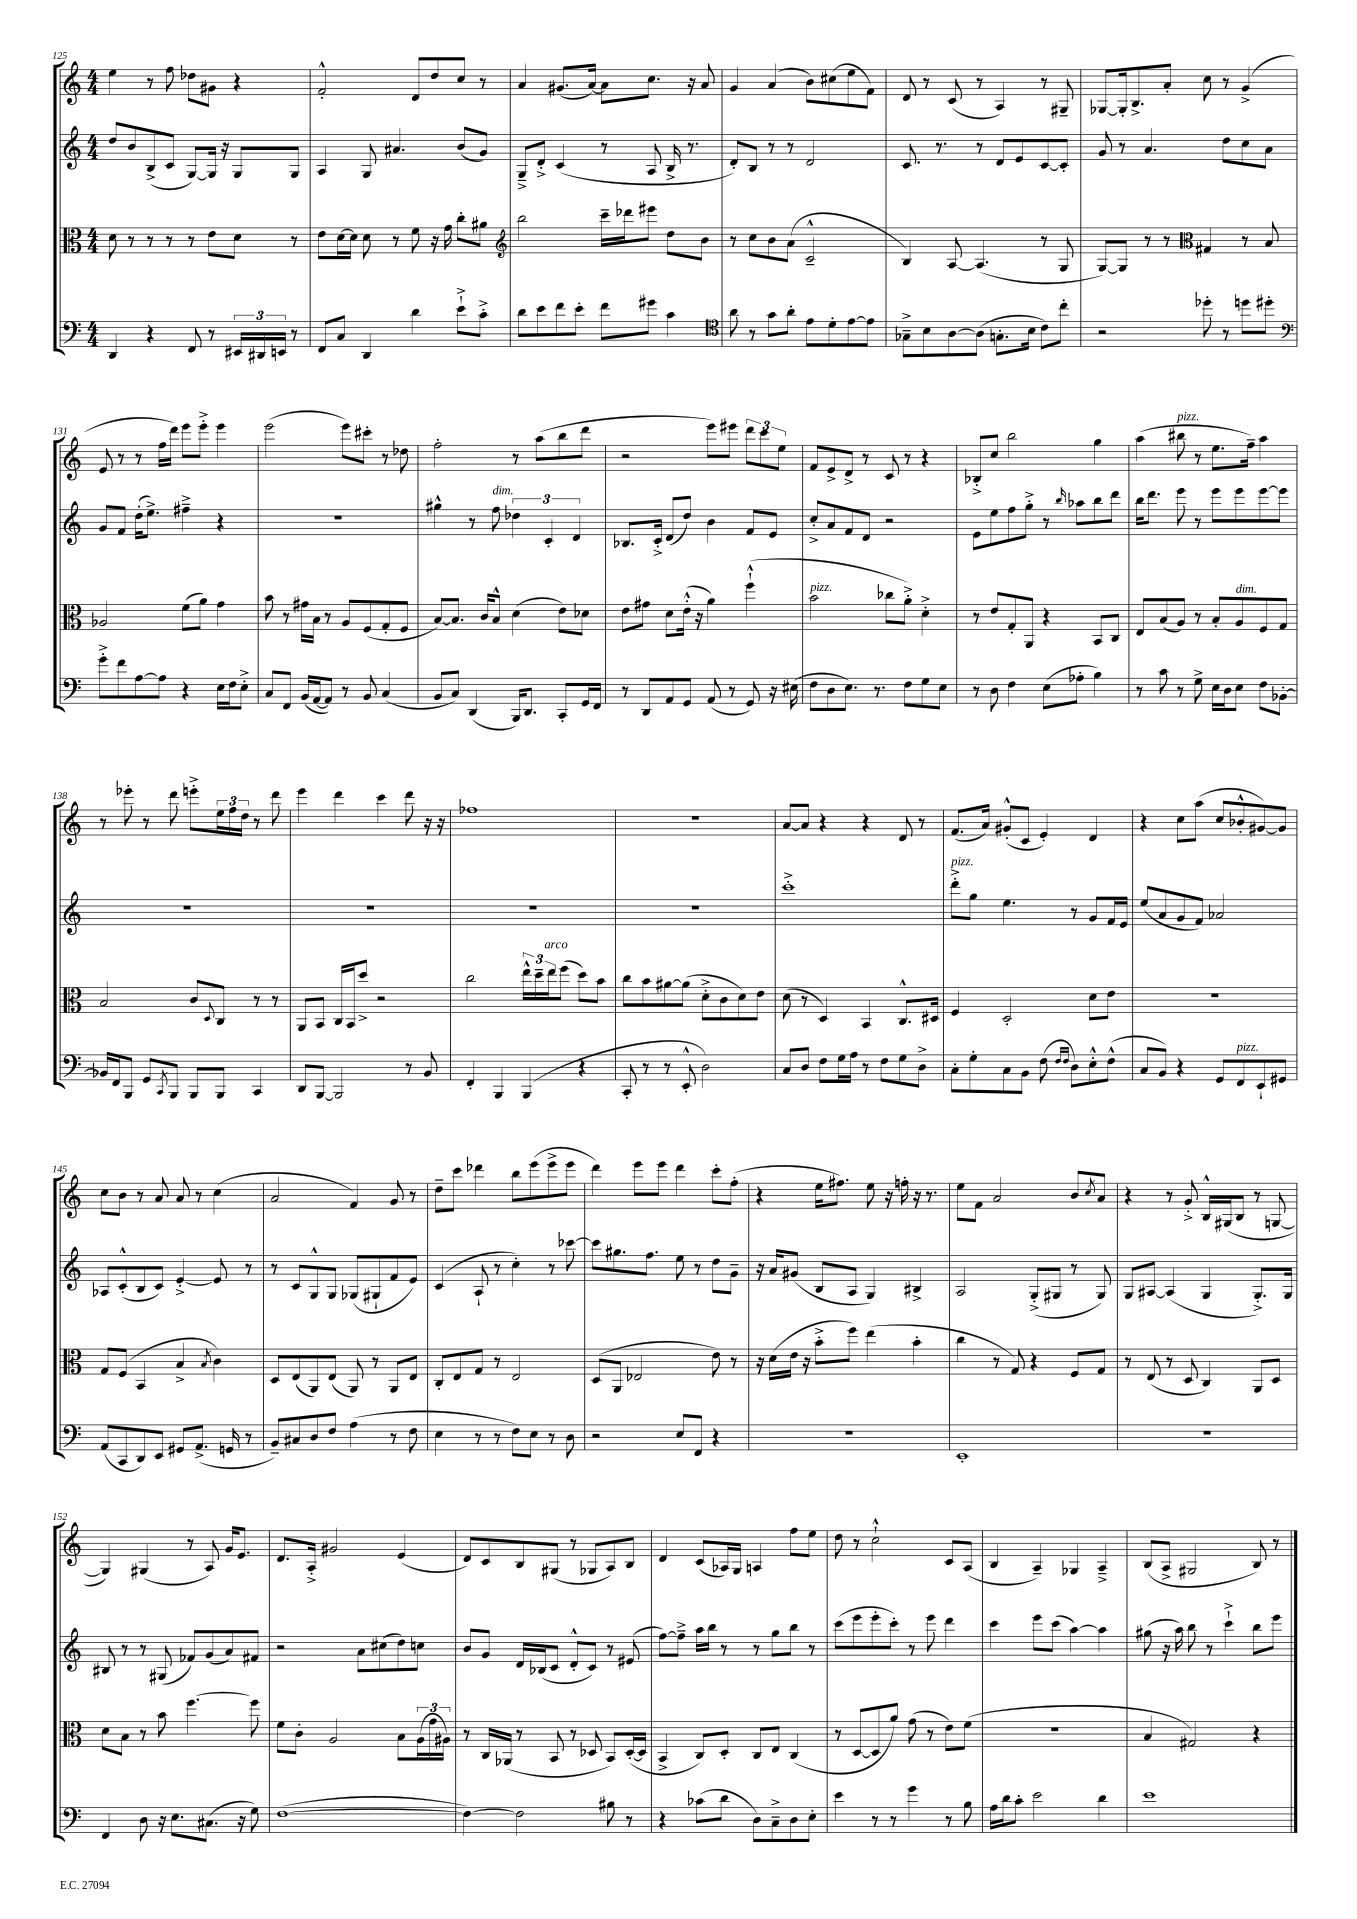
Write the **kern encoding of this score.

**kern	**kern	**kern	**kern
*part4	*part3	*part2	*part1
*staff4	*staff3	*staff2	*staff1
*clefF4	*clefC3	*clefG2	*clefG2
*k[]	*k[]	*k[]	*k[]
*M4/4	*M4/4	*M4/4	*M4/4
=125	=125	=125	=125
4DD/	8d\	8dd/L	4ee\
.	8r	8b/	.
4r	8r	(8B^/	8r
.	8r	8c/J	8ff\
8FF/	8r	[8G/L)	8dd-X\L
8r	8e\L	16G/Jk]	8g#X\J
.	.	16r	.
24EE#X/LL	8d\J	8G/L	4r
24DD#X/	.	.	.
24EEn/JJ	.	.	.
8r	8r	8G/J	.
=126	=126	=126	=126
8FF/L	8e\L	4A/	2f'^^/
8C/J	[16d\L	.	.
.	16d\JJ]	.	.
4DD/	8d\	8G/	.
.	8r	4.a#X/	.
4d\	8f\	.	8d/L
.	16r	.	8dd/
.	16g\	.	.
8e`^\L	8cc'\L	(8b/L	8cc/J
8c'^\J	8a#X\J	8g/J)	8r
=127	=127	=127	=127
*	*clefG2	*	*
8d\L	2bb\	8G~^/L	4a/
8e\	.	8d'^/J	.
8f\	.	(4c/	(8.g#X/L
8e'\J	.	.	.
.	.	.	[16a/Jk)
8f\L	16ccc~\LL	8r	8a\L]
.	16ddd-X\J	.	.
8g#X\J	8eee#X\J	8A/	8.cc\J
4c\	8dd\L	16B^/	.
.	.	8.r	16r
.	8b\J	.	8a/
=128	=128	=128	=128
*clefC4	*	*	*
8a\	8r	8d'/L)	4g/
8r	8cc\L	8B/J	.
8g\L	8b\	8r	(4a/
8a'\J	(8a\J	8r	.
8e\L	2c~^^/	2d/	8b\L)
8d'\	.	.	(8cc#X\
[8e\	.	.	8ee\
8e\J]	.	.	8f\J)
=129	=129	=129	=129
8G-X~^\L	4B/)	8.c/	8d/
8B\	.	.	8r
.	.	8.r	.
[8A\	[8A/	.	(8c/
(8A\J]	(4.A/]	8r	8r
8.Gn'\L	.	8d/L	4A/)
.	.	8e/	.
16B\Jk	.	.	.
8c\L)	8r	[8c/	8r
8cc'\J	8G/	8c'/J]	8G#X~/
=130	=130	=130	=130
2r	[8G/L)	8g/	[8G-X/L
.	8G/J]	8r	16G-'/k]
.	.	.	8.B^/
.	8r	4.a/	.
.	8r	.	8a'/J
*	*clefC3	*	*
8dd-X'\	4G#X/	.	8cc\
8r	.	8dd\L	8r
8ddn\L	8r	8cc\	(4g^/
8dd#X'\J	8B/	8a\J	.
!!LO:LB:g=z
=131	=131	=131	=131
*clefF4	*	*	*
8g'^\L	2A-X/	8g/L	8e/
8f\	.	8f/J	8r
[8A\	.	(16dd'\KL	8r
.	.	8.ee^\J)	.
8A\J]	.	.	16ff\LL
.	.	.	16ddd\JJ)
4r	(8f\L	4ff#X~^\	8eee\L
.	8a\J)	.	8eee'^\J
16E\LL	4g\	4r	4eee\
16F\J	.	.	.
8E'^\J	.	.	.
=132	=132	=132	=132
8C/L	8b\	1r	(2eee\
8FF/J	8r	.	.
(16BB/LL	16g#X\LL	.	.
[16AA/J	16B\JJ	.	.
8AA/J])	8r	.	.
8r	8A/L	.	8eee\L)
8BB/	(8F/	.	8ccc#X'\J
(4C/	8G'/	.	8r
.	8F/J	.	8dd-X\
=133	=133	=133	=133
8BB/L	[8B/L)	4gg#X^^\	2ff'\
8C/J)	8.B/J]	.	.
(4DD/	.	8r	.
.	16c/KL	.	.
!	!	!LO:TX:a:i:t=dim.	!
.	8B^^/J	8ff\	.
16BBB/KL)	(4d\	6dd-X\	8r
8.DD/J	.	.	.
.	.	.	(8aa\L
.	.	6c'/	.
8CC'/L	8e\L)	.	8bb\
.	.	6d/	.
16GG/L	8d-X\J	.	8ddd\J
16FF/JJ	.	.	.
=134	=134	=134	=134
8r	8e\L	8.B-X/L	2r
8DD/L	8g#X\J	.	.
.	.	16c'^/Jk	.
8AA/	8d\L	(8d/L	.
8GG/J	(16e'^^\Jk	8dd/J)	.
.	16r	.	.
(8AA/	4a\)	4b\	8eee\L)
8r	.	.	8eee#X\J
8GG/)	(4ff`^^\	8f/L	12ddd\L
.	.	.	12ccc\
16r	.	8e/J	.
.	.	.	12ee\J
(16E#X\	.	.	.
=135	=135	=135	=135
!	!LO:TX:a:i:t=pizz.	!	!
8F\L	2b\	8cc'^/L	8f/L
8D\	.	8a/	8e^/
8.E\J)	.	8f/	8d^/J
.	.	8d/J	8r
8.r	.	.	.
.	8cc-X\L	2r	8c/
8F\L	8a'^\J)	.	8r
8G\	4d'^\	.	4r
8E\J	.	.	.
=136	=136	=136	=136
8r	8r	8e\L	8B-X'^/L
8D\	8e/L	8ee\	8cc/J
4F\	8G'/	8ff\	2bb\
.	8AA/J	8gg'^\J	.
(8E\L	4r	8r	.
.	.	16qqbb/	.
8A-X'\J	.	8aa-X\L	.
4B\)	8BB/L	8bb\	4gg\
.	8C/J	8ddd\J	.
=137	=137	=137	=137
8r	8E/L	16bb\KL	(4aa\
.	.	8.ddd\J	.
8c\	(8B/	.	.
!	!	!	!LO:TX:a:i:t=pizz.
8r	8A/J)	8eee\	8bb#X\
8G^\	8r	8r	8r
16E\LL	8B'/L	8eee\L	8.ee\L
16D\J	.	.	.
!	!LO:TX:a:i:t=dim.	!	!
8E\J	8A/	8eee\	.
.	.	.	16ff~\Jk)
8F\L	8F/	[8eee\	4aa\
[8BB-X'\J	8G/J	8eee\J]	.
!!LO:LB:g=z
=138	=138	=138	=138
16BB-X/LL]	2B/	1r	8r
16FF/J	.	.	.
8BBB/J	.	.	8eee-X'\
8GG/L	.	.	8r
8qCC/	.	.	.
8BBB/J	.	.	8ddd\
8BBB/L	8c/L	.	8eeen'^\L
.	8qqD/	.	.
8BBB/J	8C/J	.	24ee\L
.	.	.	24ff\
.	.	.	24dd\JJ
4CC/	8r	.	8r
.	8r	.	8ddd\
=139	=139	=139	=139
8DD/L	8AA/L	1r	4eee\
[8BBB/J	8BB/J	.	.
2BBB/]	16C/LL	.	4ddd\
.	16BB/J	.	.
.	8dd^/J	.	.
.	2r	.	4ccc\
8r	.	.	8ddd\
8BB/	.	.	16r
.	.	.	16r
=140	=140	=140	=140
4FF'/	2cc\	1r	1ff-X
4BBB/	.	.	.
(4BBB/	24ee^^\LL	.	.
.	24dd~\	.	.
!	!LO:TX:a:i:t=arco	!	!
.	24ee\J	.	.
.	(8ff\J	.	.
4r	8dd\L)	.	.
.	8b\J	.	.
=141	=141	=141	=141
8CC'/	8cc\L	1r	1r
8r	8b\	.	.
8r	[8a#X\	.	.
8EE'^^/	(8a#\J]	.	.
2D\)	8d'^\L	.	.
.	8c\	.	.
.	8d\)	.	.
.	8e\J	.	.
=142	=142	=142	=142
8C/L	(8d\	1ccc'^	[8a/L
8D/J	8r	.	8a/J]
8F\L	4D/)	.	4r
16G\L	.	.	.
16A\JJ	.	.	.
8r	4BB/	.	4r
8F\L	.	.	.
8G\	8.C^^/L	.	8d/
8D^\J	.	.	8r
.	16D#X/Jk	.	.
=143	=143	=143	=143
!	!	!LO:TX:a:i:t=pizz.	!
8C'\L	4F/	8ddd'^\L	(8.f/L
8G'\	.	8gg\J	.
.	.	.	16a/Jk)
8C\	2D'/	4.ee\	(8g#X'^^/L
8BB\J	.	.	8c/J
(8F\	.	.	4e'/)
16qqF/LL	.	.	.
16qqF/JJ	.	.	.
8D\L)	.	8r	.
8E'^^\	8d\L	8g/L	4d/
(8F^^\J	8e\J	16f/L	.
.	.	16e/JJ	.
=144	=144	=144	=144
8C/L	1r	(8ee/L	4r
8BB/J)	.	8a/	.
4r	.	8g/	8cc\L
.	.	8f/J)	(8aa\J
8GG/L	.	2a-X/	8cc/L
!LO:TX:a:i:t=pizz.	!	!	!
8FF/	.	.	8b-X'^^/
8EE`/	.	.	[8g#X/)
8GG#X/J	.	.	8g#/J]
!!LO:LB:g=z
=145	=145	=145	=145
(8AA/L	8G/L	8A-X/L	8cc\L
8CC/	(8F/J	(8c'^^/	8b\J
8DD/)	4BB/	8B/	8r
8EE/J	.	8c/J)	8a/
8GG#X/L	4B^/	[4e'^/	8a/
(8.AA^/J	.	.	8r
.	8qB/	.	.
.	4c\)	8e/]	(4cc\
16GGn/	.	.	.
8r	.	8r	.
=146	=146	=146	=146
8BB~/L)	8D/L	8r	2a/
8C#X/	(8E/	8c/L	.
8D/	8AA/)	8G^^/	.
8F/J	(8E/J	8G/J	.
(4A\	8AA/)	(8G-X/L	4f/)
.	8r	8G#X`/	.
8r	8AA/L	8f/	8g/
8F\	8E/J	8e/J)	8r
=147	=147	=147	=147
4E\	8C'/L	(4c/	8dd~\L
.	8E/	.	8ccc\J
8r	8G/J	8A`/	4ddd-X\
8r	8r	8r	.
8F\L)	2E/	4cc'\)	8bb\L
8E\J	.	.	(8eee\
8r	.	8r	8eee^\
8D\	.	[8ccc-X\	8eee\J
=148	=148	=148	=148
2r	(8D/L	8ccc-\L]	4ddd\)
.	8AA/J	8.gg#X\	.
.	2E-X/	.	8eee\L
.	.	8.ff\J	.
.	.	.	8eee\J
8E/L	.	8ee\	4ddd\
8FF/J	.	8r	.
4r	8e\)	8dd\L	8ccc'\L
.	8r	8g~\J	(8ff'\J
=149	=149	=149	=149
1r	16r	16r	4r
.	(16d\LL	16a/KL	.
.	16e\JJ	(8g#X/J	.
.	16r	.	.
.	8b'^\L	8B/L	16ee\KL
.	.	.	8.ff#X\J)
.	8ff\J)	8A/J	.
.	(4ee\	4G/)	8ee\
.	.	.	16r
.	.	.	16ffn'\
.	4b'\	4B#X^/	16r
.	.	.	8.r
=150	=150	=150	=150
1EE'	4cc\	2A/	8ee\L
.	.	.	8f\J
.	8r	.	2a/
.	8G/)	.	.
.	4r	(8G'^/L	.
.	.	8G#X/J	.
.	8F/L	8r	8b/L
.	.	.	8qcc/
.	8G/J	8G#/)	8a/J
=151	=151	=151	=151
1r	8r	8G/L	4r
.	(8E/	[8A#X/J	.
.	8r	(4A#/]	8r
.	8D/	.	8g'^/
.	4C/)	4G/	16B^^/LL
.	.	.	(16G#X/J
.	.	.	8B/J
.	8AA/L	8.G'^/L)	8r
.	8D/J	.	[8Gn/
.	.	16G/Jk	.
!!LO:LB:g=z
=152	=152	=152	=152
4FF/	8d\L	8B#X/	4G/])
.	8B\J	8r	.
8D\	8r	8r	(4G#X/
16r	8b\	(8G#X/	.
8.E\L	.	.	.
.	[4.ff\	8f-X/L)	8r
(8.C#X\J	.	(8g/	8A/)
.	.	8a/)	16g/KL
16r	.	.	8.e/J
8G\)	8ff\]	8f#X/J	.
=153	=153	=153	=153
([1F	8f\L	2r	8.d/L
.	8c'\J	.	.
.	.	.	16A'^/Jk
.	2A/	.	2g#X/
.	.	8a\L	.
.	.	(8cc#X\	.
.	8B\L	8dd\)	(4e/
.	(24A\L	8ccn\J	.
.	24g\	.	.
.	24A#X\JJ)	.	.
=154	=154	=154	=154
4F\_)	8r	8b/L	8d/L)
.	16C/LL	8g/J	8c/
.	(16AA-X/JJ	.	.
2F\]	8r	16d/LL	8B/
.	.	(16B-X/J	.
.	8BB/	8c/J	(8G#X/J
.	8r	8d'^^/L	8r
.	8D-X/	8c/J)	8G-X/L
8B#X\	8BB/L)	8r	8A/)
8r	([16D-'/L	(8e#X/	8B/J
.	16D-/JJ]	.	.
=155	=155	=155	=155
4r	4BB^/	[8ff\L)	4d/
.	.	8ff~^\J]	.
(8c-X\L	8C/L)	16aa\LL	(8c/L
.	.	16bb\JJ	.
8d\J	8D'/J	8r	16A-X/L)
.	.	.	16G/JJ
8D\L)	8C/L	8r	4An/
8C~^\	8E/J	8gg\L	.
8D\	(4C/	8bb\J	8ff\L
8E'\J	.	8r	8ee\J
=156	=156	=156	=156
4e\	8r	(8ccc\L	8dd\
.	[8D/L	8eee\	8r
8r	8D/]	8eee'\	2cc`^^\
8r	8a/J)	8ccc'\J)	.
4g\	(8g\	8r	.
.	8r	8eee\	.
8r	8e\L)	4ddd\	8c/L
8B\	(8f\J	.	(8A/J
=157	=157	=157	=157
16A\LL	1r	4ccc\	4B/
16d\J	.	.	.
8c'\J	.	.	.
2e\	.	8eee\L	4A~/)
.	.	(8ccc\J	.
.	.	[4aa\)	4G-X/
4d\	.	4aa\]	4A~^/
=158	=158	=158	=158
1e	4B/	(8gg#X\	(8B/L
.	.	16r	8A^/J
.	.	16aa\)	.
.	2G#X/)	8bb\	2G#X/
.	.	8r	.
.	.	4ccc`^\	.
.	4r	8bb\L	8B/)
.	.	8eee\J	8r
==	==	==	==
*-	*-	*-	*-
